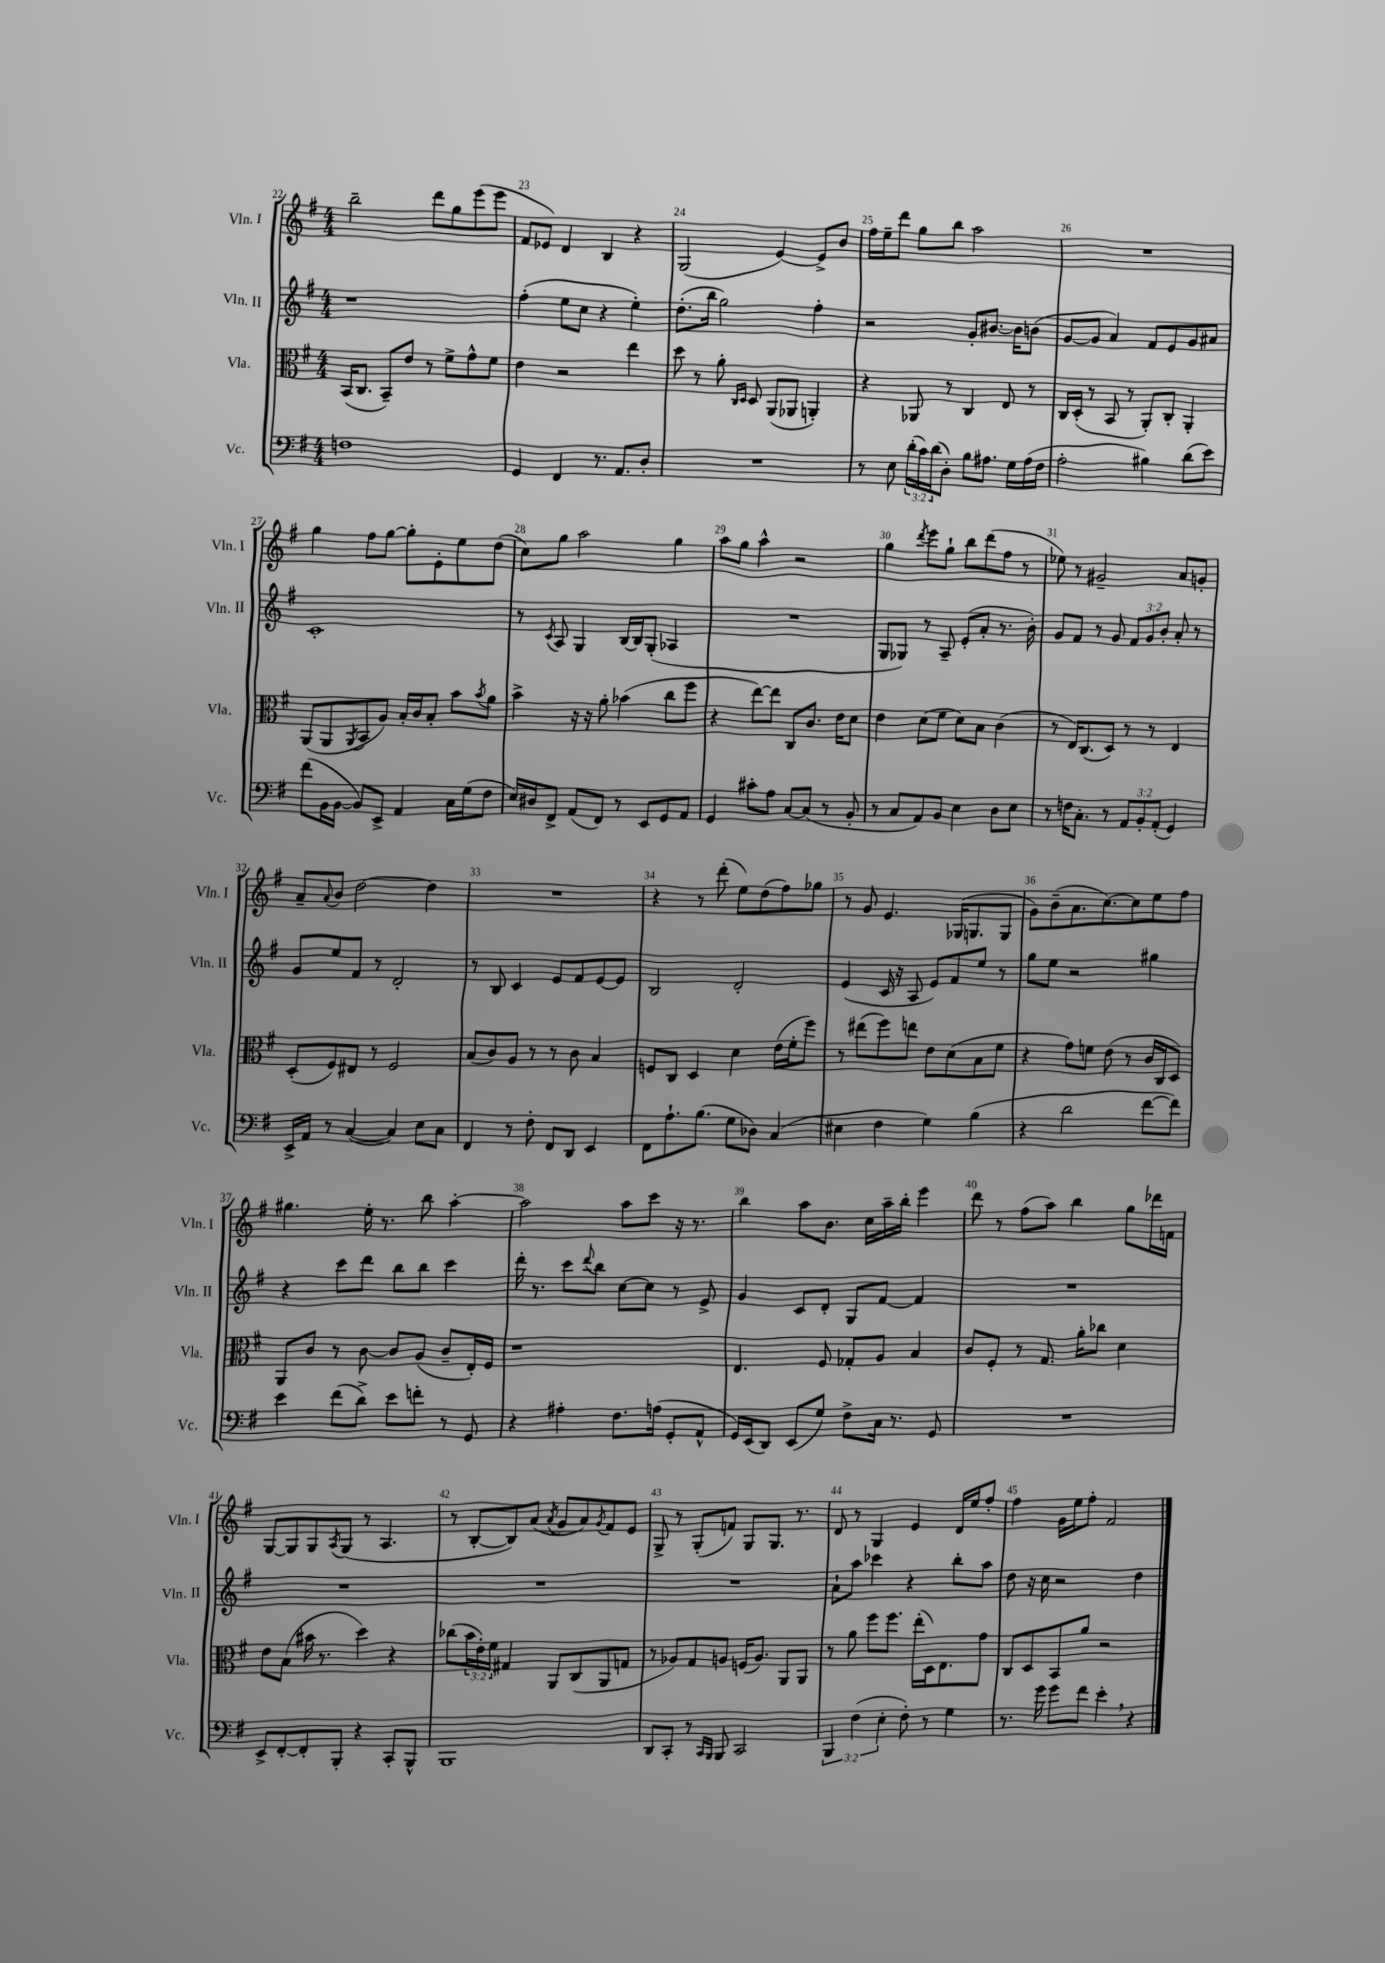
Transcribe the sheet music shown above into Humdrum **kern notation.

**kern	**kern	**kern	**kern
*staff4	*staff3	*staff2	*staff1
*clefF4	*clefC3	*clefG2	*clefG2
*k[f#]	*k[f#]	*k[f#]	*k[f#]
*M4/4	*M4/4	*M4/4	*M4/4
1F	(16BB	1r	2bb~
.	8.C	.	.
.	8BB~)	.	.
.	8e	.	.
.	8r	.	8ddd
.	8f#^	.	8gg
.	8g^^	.	(8eee
.	8f#	.	8eee
=	=	=	=
4GG	4e	(4ff#'	8f#
.	.	.	8e-)
4FF#	2r	8ee	4d
.	.	8cc	.
8.r	.	4r	4B
8.AA	.	.	.
.	4ee	4ee')	4r
8D'	.	.	.
=	=	=	=
1r	8dd	(8.dd'	(2G
.	8r	.	.
.	.	16bb	.
.	8a'	2gg)	.
.	16qqC	.	.
.	16qqD	.	.
.	8D	.	.
.	(8AA	.	[4e)
.	8AA-	.	.
.	4AA')	4ff#'	8e^]
.	.	.	8b
=	=	=	=
8r	4r	2r	16ff#
.	.	.	16ee~
8E	.	.	8ddd
(24d'	8AA-	.	8gg
24c)	.	.	.
(24d	.	.	.
8D')	8r	.	8bb
8B	4C	8g'	2aa
8.A#	.	[8.b#	.
.	8E	.	.
16G	.	16b#]	.
(16A#	8r	(8b	.
16F#	.	.	.
=	=	=	=
2A'	16C	[8g	1r
.	(16D'	.	.
.	8r	8g]	.
.	8BB	4a)	.
.	8r	.	.
4B#)	8AA')	8f#	.
.	8C'	8e	.
(8d	4AA'	8g	.
8e)	.	8a#	.
=	=	=	=
(8f#	(8AA	1c'	4gg
16BB	8AA	.	.
[16BB	.	.	.
.	8qAA	.	.
8BB])	8BB	.	8ff#
8EE^	8A)	.	[8gg
4AA	16B'	.	8gg']
.	16c	.	.
.	8B'	.	8e'
16C	8b	.	8ee
(16G	.	.	.
.	8qb	.	.
8F#	8a	.	(8dd
=	=	=	=
16E)	4b^	8r	8cc)
16D#	.	.	.
.	.	8qc	.
8FF#^	.	8A	8gg
(8AA	16r	4G	2aa
.	16r	.	.
8FF#)	8a'	.	.
8r	(4b-	[16B	.
.	.	16B]	.
8EE	.	(8G'	.
8GG	8cc	4A-	4gg
8AA	8ff#	.	.
=	=	=	=
4GG	4r	1r	8aa
.	.	.	8gg
8c#'	[8ee)	.	4aa^^
8A	8ee]	.	.
[8C	8C	.	2r
(8C]	8.c	.	.
8r	.	.	.
.	16e	.	.
8BB'	8d	.	.
=	=	=	=
8r	4e	8G	4gg
8C	.	8G-)	.
.	.	.	8qddd
8AA)	(8d	8r	8eee
8BB	8f#	8A~	8gg`
4E	8d)	(8e'	8bb
.	8B	8a'	(8ddd
8D	(4c	8.r	8ff#
8E	.	.	8r
.	.	16b')	.
=	=	=	=
8r	8r	8g	8ee-)
16F	16E)	8f#	8r
8.C'	(8.C	.	.
.	.	8r	2g#~
8r	8D)	8g	.
12AA	8r	12f#	.
12BB'	.	12g	.
.	8r	.	.
(12AA'	.	12b'	.
4GG)	4E	8a'	8a
.	.	8r	8g'
=	=	=	=
16EE^	(8D'	8g	8a~
16AA	.	.	.
.	.	.	8qqa
8r	8F#)	8ee	8b
([4C	8E#	8f#	[2dd
.	8r	8r	.
4C])	2F#	2d'	.
8E	.	.	4dd]
8C	.	.	.
=	=	=	=
4FF#	(8B	8r	1r
.	8c)	8B	.
8r	8A	4c	.
8F#'	8r	.	.
8FF#	8r	8e	.
8DD	8c	8f#	.
4EE	4B	[8e	.
.	.	8e]	.
=	=	=	=
8FF#	8F	2B	4r
8.A`	8C	.	.
.	4D	.	8r
(8.B	.	.	.
.	.	.	(8ddd'
8G	4d	2d'	8ee)
8D-)	.	.	(8dd
(4C	(16e	.	8ff#)
.	16f#'	.	.
.	8ff#)	.	8gg-
=	=	=	=
4E#	8r	(4e	8r
.	(8ee#	.	8g
4F#	8ff#)	16c	4.e
.	.	16r	.
.	8ee	8A	.
4G)	8e	8e)	.
.	(8d	8f#	(16G-
.	.	.	8.G
(4B	8B	8ee	.
.	8f#	8r	8G
=	=	=	=
4r	4r	8gg	8g)
.	.	8ee	(8b~
2d	8g)	2r	8.a
.	8f	.	.
.	.	.	[8.cc)
.	(8e	.	.
.	8r	.	8cc]
[8f#	16c	4gg#	8ee
.	16C	.	.
8f#])	8D)	.	8ff#
=	=	=	=
4e	8AA	4r	4.gg#
.	8c	.	.
(8f#	8r	8ccc	.
8d^)	[8c	8ddd	16ee'
.	.	.	8.r
8e	8c]	8bb	.
8f'	(8A	8bb	8bb
8r	8c~	4ccc	[4aa'
8GG	16E')	.	.
.	16F#	.	.
=	=	=	=
4r	1r	16ddd'	2aa]
.	.	8.r	.
4A#'	.	8ccc	.
.	.	8qqddd	.
.	.	8bb	.
8.F#	.	[8cc	8aa
.	.	8cc]	8ccc
(16A	.	.	.
8GG'	.	8r	16r
.	.	.	8.r
8AA^^	.	8e^	.
=	=	=	=
16GG)	4.E	4g	4bb
(16EE	.	.	.
8DD)	.	.	.
(8EE	.	8c	8aa
8G)	8F#	8d'	8.b
8F#^	8G-'	8G	.
.	.	.	16cc
16C	8A	[8f#	16aa~
8.r	.	.	16bb'
.	4B	4f#]	4eee
8GG	.	.	.
=	=	=	=
1r	8c	1r	8ddd
.	8F#'	.	8r
.	8r	.	(8ff#
.	8.G	.	8aa)
.	.	.	4bb
.	16a'	.	.
.	8cc-	.	.
.	4d	.	8gg
.	.	.	16ddd-
.	.	.	16f
=	=	=	=
8EE^	8e	1r	[8G
[8FF#'	(8B	.	8G]
8FF#']	16b#	.	8G
.	8.r	.	.
.	.	.	8qA
8BBB'	.	.	(8G
4r	4dd)	.	8r
.	.	.	4.A
8CC'	4r	.	.
8BBB^^	.	.	.
=	=	=	=
1BBB	(8cc-	1r	8r
.	24b	.	[8B'
.	24e')	.	.
.	24f#	.	.
.	4G#	.	8B])
.	.	.	(8a
.	.	.	8qa
.	8AA	.	8g
.	(8C	.	8a)
.	.	.	8qg
.	8AA	.	8f#
.	8G	.	8e
=	=	=	=
8DD	8r	1r	8G^
8CC'	8A-)	.	8r
8r	8G	.	(8G'
16qqCC	.	.	.
16qqBBB	.	.	.
8BBB	8A	.	8f)
2CC	(16F	.	8G
.	8.A)	.	.
.	.	.	8.G
.	8AA	.	.
.	.	.	8.r
.	8AA	.	.
=	=	=	=
6BBB	8r	8a`	8d
.	8a	8aa	8r
(6F#	.	.	.
.	8ff#	4ccc-	4G
6E'	.	.	.
.	8.ff#	.	.
8F#')	.	4r	4e
.	(16ee'	.	.
8r	16D)	.	.
.	8.E	.	.
4G	.	8bb'	16d
.	.	.	16ee
.	8g	8aa	8ff#'
=	=	=	=
8.r	8C	8dd	4ff#
.	8D	16r	.
16g	.	16cc	.
8g	8BB	2r	16g
.	.	.	16ee
8f#	8a	.	8ff#'
4e'	2r	.	2f#
4r	.	4dd	.
==	==	==	==
*-	*-	*-	*-
